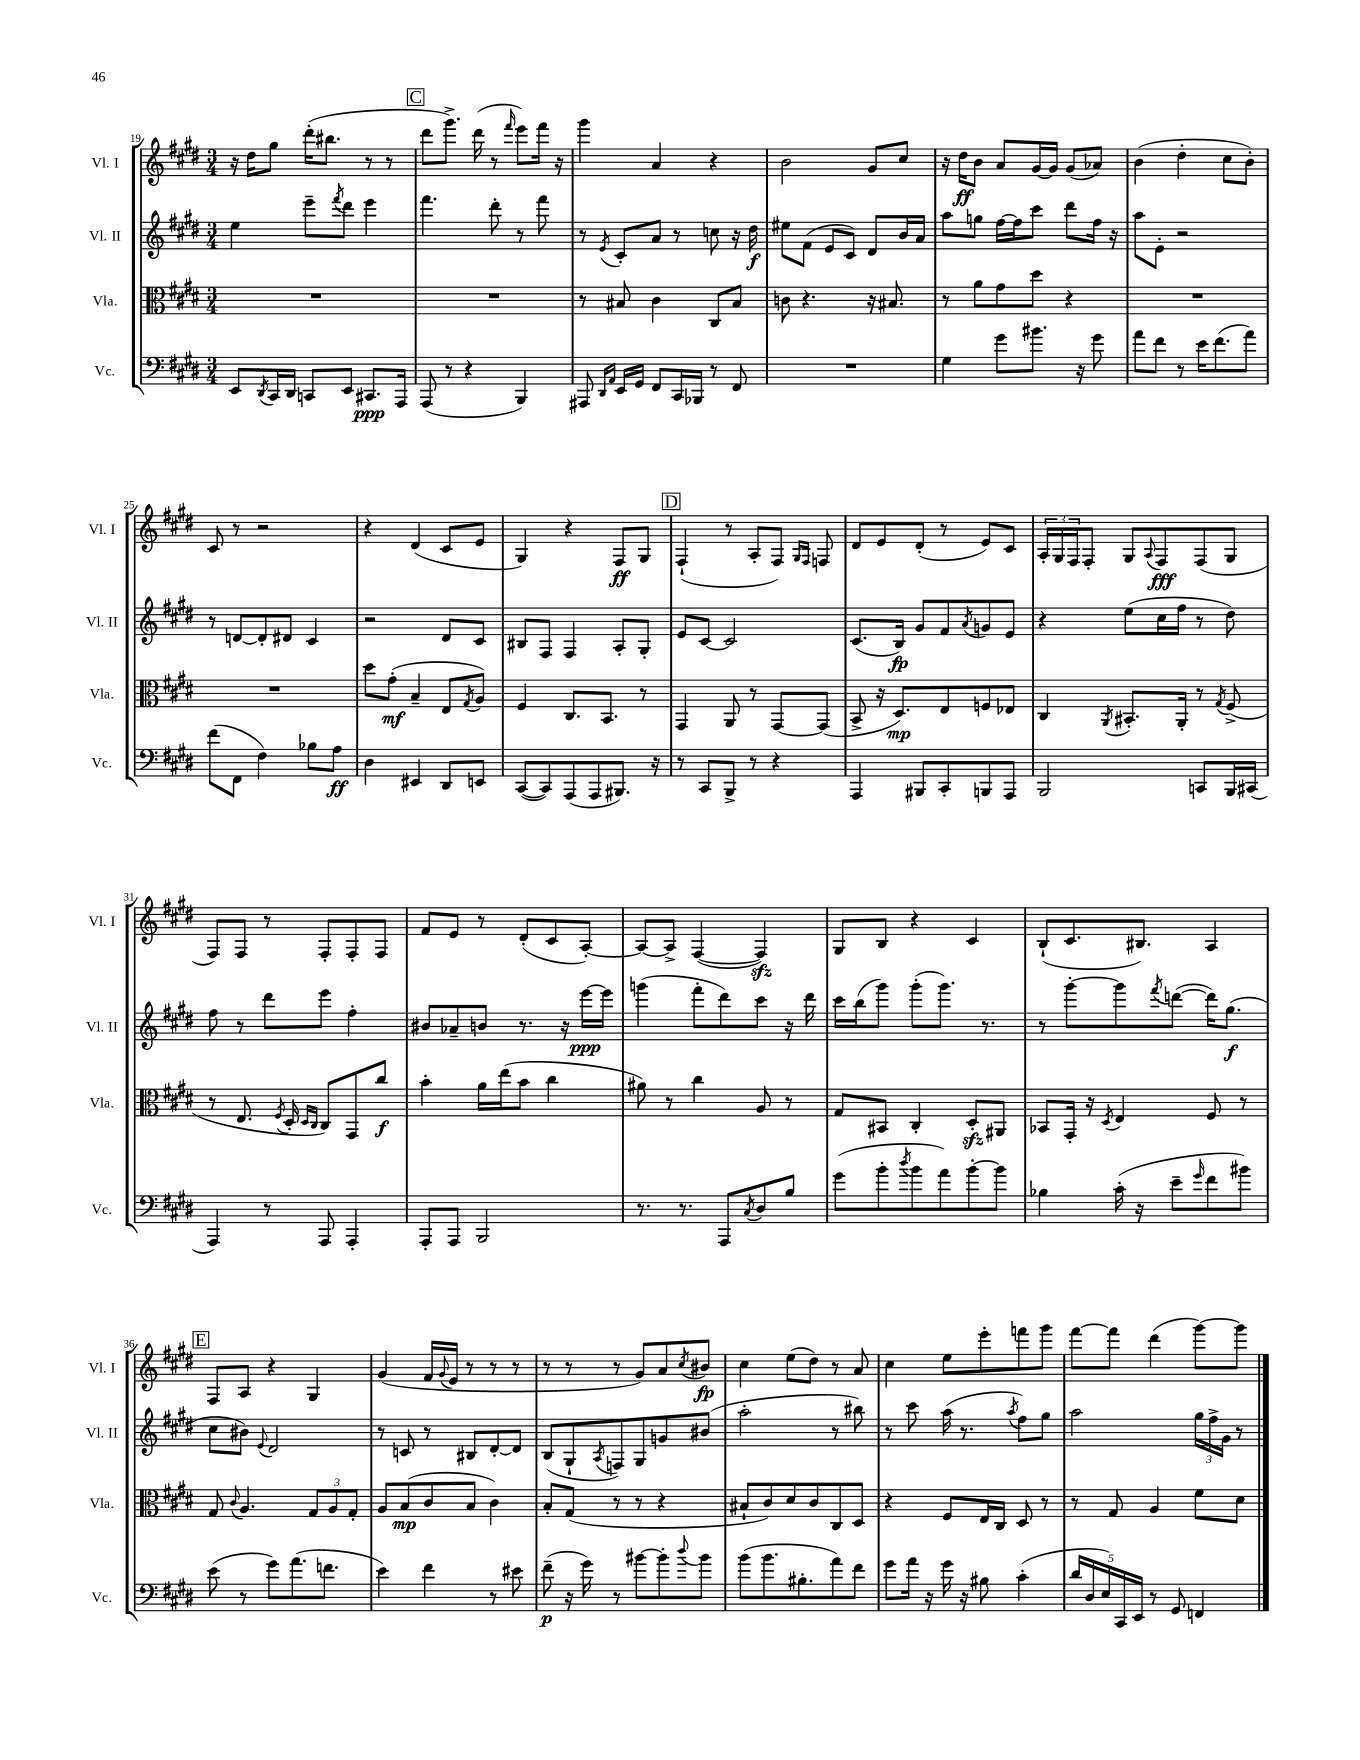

**kern	**kern	**kern	**kern
*staff4	*staff3	*staff2	*staff1
*clefF4	*clefC3	*clefG2	*clefG2
*k[f#c#g#d#]	*k[f#c#g#d#]	*k[f#c#g#d#]	*k[f#c#g#d#]
*M3/4	*M3/4	*M3/4	*M3/4
8EE	2.r	4ee	16r
.	.	.	16dd#
8qDD#	.	.	.
16CC#	.	.	8gg#
16DD#	.	.	.
8CC	.	8eee~	(16ddd#'
.	.	.	8.bb#
.	.	8qfff#	.
8EE	.	8ddd#	.
8.CC#	.	4eee	8r
.	.	.	8r
16AAA	.	.	.
=	=	=	=
(8AAA	2.r	4.fff#	8ddd#
8r	.	.	8.ggg#^)
4r	.	.	.
.	.	.	(16ddd#
.	.	8ddd#'	8r
.	.	.	16qqfff#
4BBB)	.	8r	8eee)
.	.	8fff#	16fff#
.	.	.	16r
=	=	=	=
8AAA#	8r	8r	4ggg#
16qqDD#	.	.	.
16qqAA	.	8qe	.
16EE	8B#	8c#'	.
16GG#	.	.	.
8FF#	4c#	8a	4a
16CC#	.	8r	.
16BBB-	.	.	.
8r	8C#	8cc	4r
8FF#	8B#	16r	.
.	.	16dd#	.
=	=	=	=
2.r	8c	8ee#	2b
.	4.r	(8f#	.
.	.	8e	.
.	.	8c#)	.
.	16r	8d#	8g#
.	8.B#	.	.
.	.	16b	8cc#
.	.	16a	.
=	=	=	=
4G#	8r	8aa	16r
.	.	.	16dd#
.	8a	8gg	8b
8g#	8g#	[16ff#	8a
.	.	16ff#]	.
8.b#	8dd#	8ccc#	[16g#
.	.	.	16g#]
.	4r	8ddd#	(8g#
16r	.	.	.
8g#	.	16ff#	8a-)
.	.	16r	.
=	=	=	=
8a	2.r	8aa	(4b
8f#	.	8e'	.
8r	.	2r	4dd#'
16e	.	.	.
(8.f#	.	.	.
.	.	.	8cc#
8a)	.	.	8b')
=	=	=	=
(8f#	2.r	8r	8c#
8FF#	.	[8d	8r
4F#)	.	8d']	2r
.	.	8d#	.
8B-	.	4c#	.
8A	.	.	.
=	=	=	=
4D#	8dd#	2r	4r
.	(8g#'	.	.
4EE#	4B~	.	(4d#
8DD#	8E	8d#	8c#
.	8qG#	.	.
8EE	8A)	8c#	8e
=	=	=	=
([8CC#	4F#	8B#	4G#)
8CC#])	.	8F#	.
(8AAA	8.C#	4F#	4r
8AAA	.	.	.
.	8.BB	.	.
8.BBB#)	.	8A'	8F#
.	8r	8G#'	8G#
16r	.	.	.
=	=	=	=
8r	4GG#	8e	(4F#`
8CC#	.	[8c#	.
8BBB^	8AA	2c#]	8r
8r	8r	.	8A'
4r	[8GG#	.	8F#)
.	.	.	16qqG#
.	.	.	16qqF#
.	(8GG#]	.	8F
=	=	=	=
4AAA	8BB^	(8.c#	8d#
.	16r	.	8e
.	8.D#)	16B)	.
8BBB#	.	8g#	(8d#'
8CC#'	8E	8f#	8r
.	.	8qa	.
8BBB	8F	8g	8e)
8AAA	8E-	8e	8c#
=	=	=	=
2BBB	4C#	4r	24A'
.	.	.	24G#
.	.	.	24F#
.	.	.	8F#'
.	8qAA	.	.
.	8.BB#'	(8ee	8G#
.	.	.	8qqA
.	.	16cc#	8F#
.	16AA'	16ff#	.
8CC	8r	8r	(8F#
.	8qG#	.	.
16BBB	(8F#^	8dd#)	8G#
(16CC#	.	.	.
=	=	=	=
4AAA)	8r	8ff#	8F#)
.	8.E	8r	8F#
8r	.	8ddd#	8r
.	8qF#	.	.
.	16D#'	.	.
.	16qqD#	.	.
.	16qqC#	.	.
8AAA	8C#)	8eee	8F#'
4AAA'	8GG#	4ff#'	8F#'
.	8cc#	.	8F#
=	=	=	=
8AAA'	4b'	8b#	8f#
8AAA	.	8a-~	8e
2BBB	16a	8b	8r
.	(16ee	.	.
.	8b	8.r	(8d#'
.	4cc#	.	8c#
.	.	16r	.
.	.	[16eee	[8A')
.	.	16eee]	.
=	=	=	=
8.r	8a#)	(4ggg	8A_
.	8r	.	8A^]
8.r	.	.	.
.	4cc#	8fff#'	([4F#
8AAA	.	8ddd#)	.
8qC#	.	.	.
8D#	8A	8ccc#	4F#])
8B	8r	16r	.
.	.	16ddd#	.
=	=	=	=
(8g#	8G#	16ccc#	8G#
.	.	(16bb	.
8b'	8BB#	8ggg#)	8B
8qdd#	.	.	.
8b	4C#'	(8ggg#'	4r
8a)	.	8.ggg#)	.
[8b'	8D#'	.	4c#
.	.	8.r	.
8b]	8AA#	.	.
=	=	=	=
4B-	8BB-	8r	(8B`
.	16GG#'	[8ggg#'	8.c#
.	16r	.	.
.	8qD#	.	.
(16c#'	4E	8ggg#]	.
16r	.	.	8.B#)
.	.	8qfff#	.
8e~	.	([8ddd	.
16qqg#	.	.	.
8f#	8F#	16ddd])	4A
.	.	(8.gg#	.
8b#)	8r	.	.
=	=	=	=
(8e	8G#	8cc#	8F#
.	8qqc#	.	.
8r	4.A	8b#)	8A
.	.	8qqe	.
8g#)	.	2d#	4r
(8.a	.	.	.
.	12G#	.	4G#
8.f	.	.	.
.	12A	.	.
.	12G#'	.	.
=	=	=	=
4e)	8A	8r	(4g#
.	(8B	8c	.
4f#	8c#	8r	16f#
.	.	.	8qqg#
.	.	.	16e
.	8B	8B#	8r
8r	4c#)	[8d#'	8r
8e#	.	8d#]	8r
=	=	=	=
(8f#~	8B'	(8B	8r
16r	(8G#	8G#`	8r
16g#)	.	.	.
.	.	8qA	.
8r	8r	8F)	8r
[8b#	8r	8G#	8g#)
8b#']	4r	8g	8a
8qqdd#	.	.	8qcc#
8b#	.	(8b#	8b#
=	=	=	=
(8b	8B#`	2aa'	4cc#
8.b	8c#)	.	.
.	8d#	.	(8ee
8.B#'	.	.	.
.	8c#	.	8dd#)
8a)	8C#	8r	8r
8f#	8D#	8bb#)	8a
=	=	=	=
8g#	4r	8r	4cc#
16a	.	8ccc#	.
16r	.	.	.
16g#	8F#	(16aa	8ee
16r	.	8.r	.
8B#	16E	.	8eee'
.	16C#	.	.
.	.	8qaa	.
(4c#'	8D#	8ff#)	8fff
.	8r	8gg#	8ggg#
=	=	=	=
20d#	8r	2aa	[8fff#
20D#	.	.	.
20E)	.	.	.
.	8G#	.	8fff#]
20CC#	.	.	.
20EE	.	.	.
8r	4A	.	(4ddd#
8GG#	.	.	.
4FF	8f#	24gg#	[8ggg#)
.	.	24ff#^	.
.	.	24g#	.
.	8d#	8r	8ggg#]
==	==	==	==
*-	*-	*-	*-
